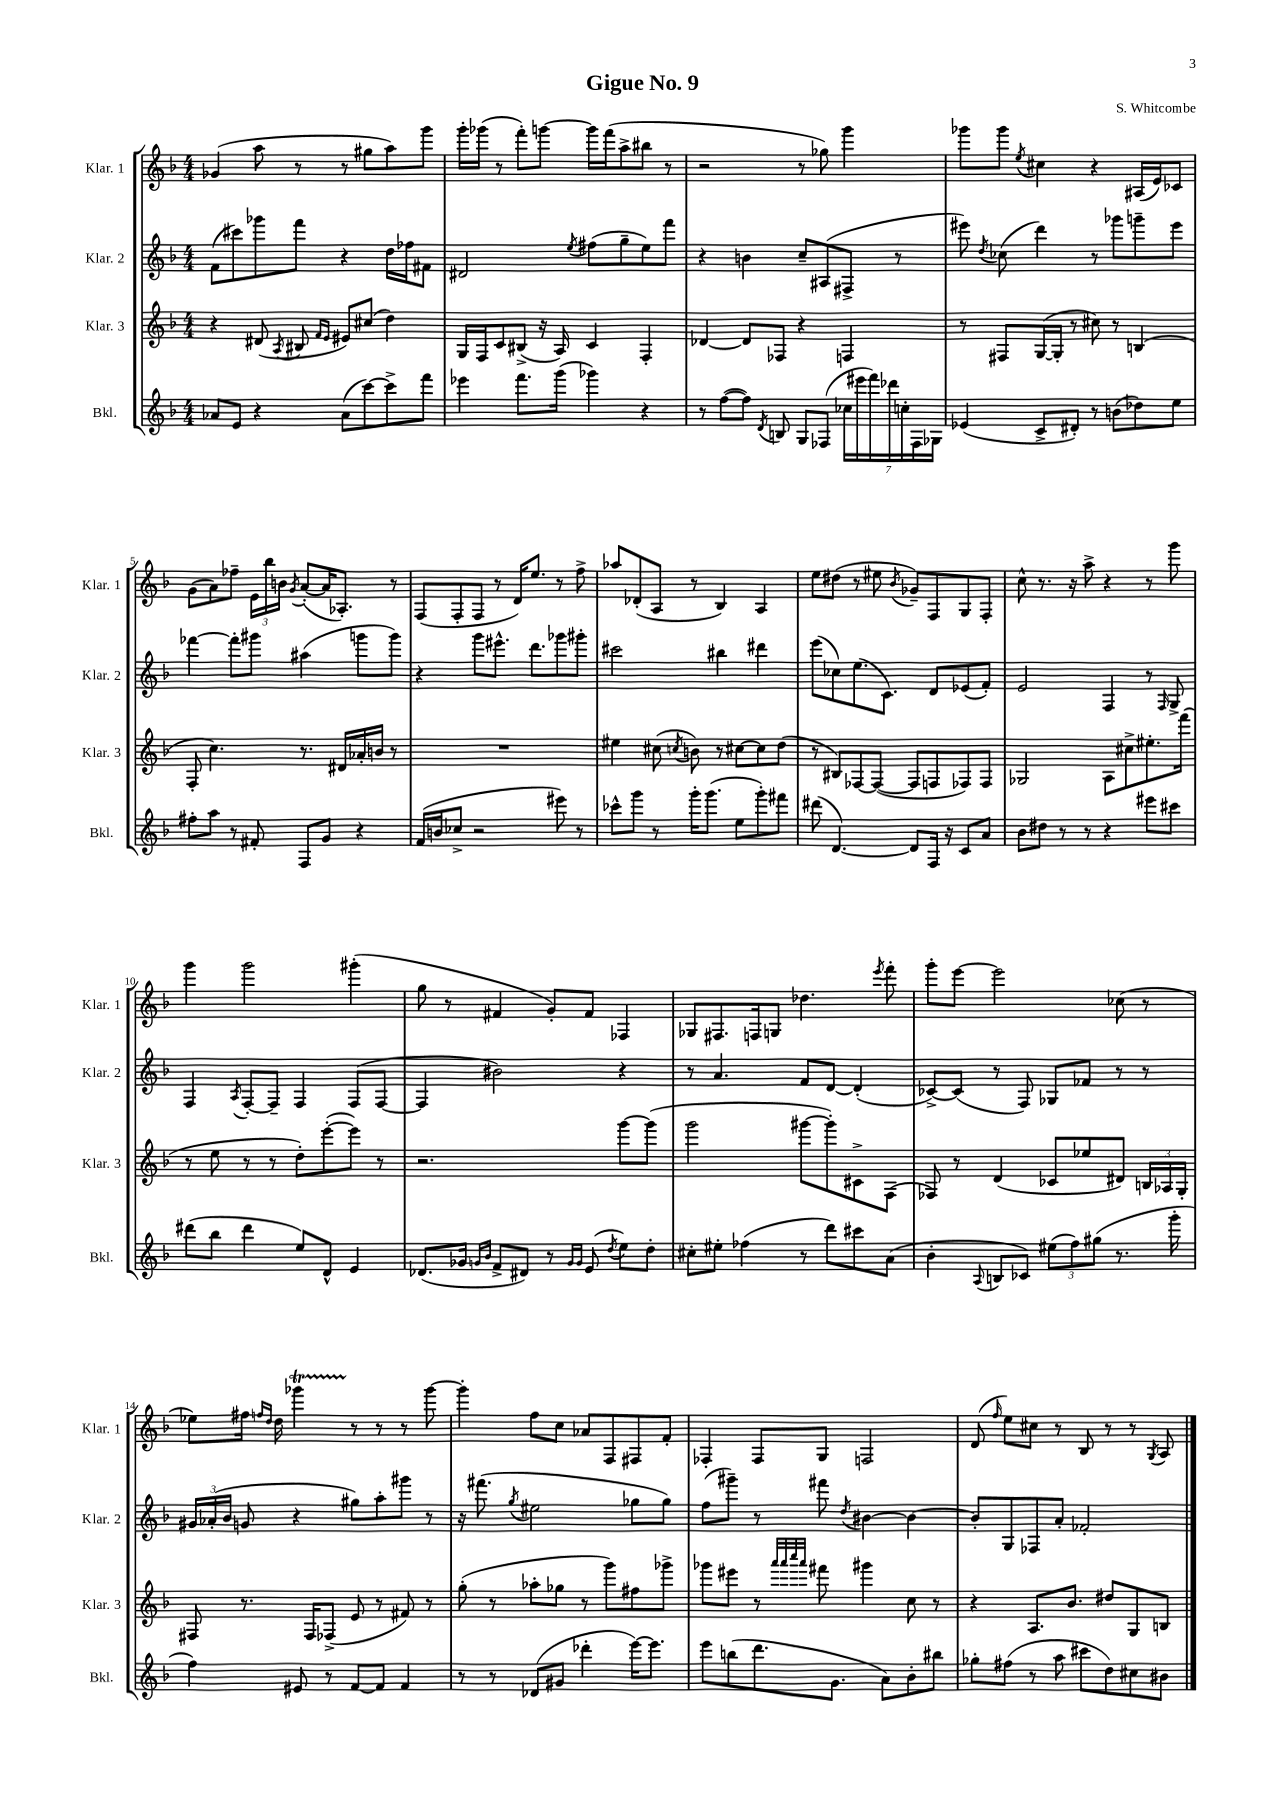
\header { title = "Gigue No. 9" composer = "S. Whitcombe" }
<<
\new StaffGroup <<
\new Staff = "s0" \with { instrumentName = "Klar. 1" shortInstrumentName = "Klar. 1" } {
    \clef treble \key f \major \numericTimeSignature \time 4/4
    \autoBeamOff ges'4( a''8 r8 r8 gis''8[ a''8) g'''8] |
    g'''16[-. ges'''16]( r8 f'''8[-.) g'''8]~ g'''16[ f'''16( a''8-> bis''8] r8 |
    r2 r8 ges''8) g'''4 |
    ges'''8[ ges'''8] \acciaccatura { e''8 } cis''4 r4 ais16[( e'16) ces'8] |
    g'8[( a'8) fes''8]-- \tuplet 3/2 { e'16[ bes''16 b'16] } \acciaccatura { g'8 } a'8[~-.( a'16 aes8.]-.) r8 |
    f8[( f8-. f8] r8 d'16[) e''8.] r8 f''8-> |
    aes''8[ des'8-.( a8] r8 bes4) a4 |
    e''8[ dis''8]( r8 eis''8 \acciaccatura { bes'8 } ges'8[--) f8 g8 f8]-. |
    c''8-^ r8. r16 a''8-> r4 r8 g'''8 |
    g'''4 g'''2 gis'''4-.( |
    g''8 r8 fis'4 g'8[-.) fis'8] fes4 |
    ges8[ fis8. f16 g8] des''4. \acciaccatura { e'''8 } f'''8-. |
    g'''8[-. e'''8]~ e'''2 ces''8( r8 |
    ees''8[) fis''16] \grace { f''16[ d''16] } d''16 ges'''4\startTrillSpan r8\stopTrillSpan r8 r8 ges'''8~ |
    ges'''4-. f''8[ c''8] aes'8[ f8 fis8 f'8]-. |
    fes4-. fes8[ g8] f2 |
    d'8( \grace { f''16 } e''8[) cis''8] r8 bes8 r8 r8 \acciaccatura { g8 } a8 \bar "|." |
}
\new Staff = "s1" \with { instrumentName = "Klar. 2" shortInstrumentName = "Klar. 2" } {
    \clef treble \key f \major \numericTimeSignature \time 4/4
    \autoBeamOff f'8[( cis'''8) ges'''8 f'''8] r4 d''16[ fes''16 fis'8] |
    dis'2 \acciaccatura { e''8 } fis''8[( g''8-- e''8) f'''8] |
    r4 b'4 c''8[-- ais8( fis8]-> r8 |
    eis'''8) \acciaccatura { d''8 } ces''8( d'''4) r8 ges'''8[ g'''8-- eis'''8] |
    fes'''4~ fes'''8[-. gis'''8] ais''4( g'''8[ g'''8]) |
    r4 g'''8[ eis'''8.]-^ d'''8.[ ges'''8 gis'''8]-. |
    cis'''2 bis''4 dis'''4 |
    e'''8[( ces''8) e''8.( c'8.]) d'8[ ees'8( f'8]-.) |
    e'2 f4 r8 \grace { f16 } g8-> |
    f4 \acciaccatura { a8 } f8[~-. f8]-- f4 f8[( f8]~ |
    f4 bis'2) r4 |
    r8 a'4. f'8[ d'8]~ d'4-.( |
    ces'8[~->) ces'8]( r8 f8) ges8[ fes'8] r8 r8 |
    \tuplet 3/2 { gis'16[ aes'16-.( bes'16] } g'8 r4 gis''8[) a''8-. gis'''8] r8 |
    r16 fis'''8.( \acciaccatura { g''8 } eis''2 ges''8[ ges''8]) |
    f''8[( gis'''8]--) r8 fis'''8 \acciaccatura { d''8 } bis'4~ bis'4~ |
    bis'8[-. g8 fes8 a'8]-. fes'2-. \bar "|." |
}
\new Staff = "s2" \with { instrumentName = "Klar. 3" shortInstrumentName = "Klar. 3" } {
    \clef treble \key f \major \numericTimeSignature \time 4/4
    \autoBeamOff r4 dis'8( \acciaccatura { a8 } bis8 \grace { f'16[ e'16] } eis'8[) cis''8]( d''4) |
    g16[ f16 c'8 bis8]->( r16 a16) c'4 f4-. |
    des'4~ des'8[ fes8] r4 f4 |
    r8 fis8[ g16~( g16]-. r8 cis''8) r8 b4( |
    f8-. c''4.) r8. dis'16[ aes'16-. b'16] r8 |
    R1 |
    eis''4 cis''8( \acciaccatura { c''8 } b'8) r8 cis''8[~ cis''8 d''8]( |
    r8 bis8[) fes8~ fes8]~( fes8[ f8 fes8) fes8] |
    ges2 a8[ cis''8-> eis''8.-. f'''16]( |
    r8 e''8 r8 r8 d''8[-.) e'''8~-.( e'''8]) r8 |
    r2. g'''8[~ g'''8]( |
    g'''2 gis'''8[~ gis'''8-.) cis'8-> f8]( |
    fes8) r8 d'4( ces'8[ ees''8 dis'8]) \tuplet 3/2 { b16[ aes16 g16]-. } |
    fis8 r8. fis16[ fes8]->( e'8 r8 fis'8) r8 |
    g''8-.( r8 aes''8[-. ges''8] r8 g'''8[) fis''8 ges'''8]-> |
    ges'''8[ eis'''8] r8 \grace { a'''32[ a'''32 c''''32 a'''32] } fis'''8 gis'''4 c''8 r8 |
    r4 a8.[ bes'8.] dis''8[ g8 b8] \bar "|." |
}
\new Staff = "s3" \with { instrumentName = "Bkl." shortInstrumentName = "Bkl." } {
    \clef treble \key f \major \numericTimeSignature \time 4/4
    \autoBeamOff aes'8[ e'8] r4 aes'8[( c'''8~) c'''8-> f'''8] |
    ees'''4 f'''8.[ g'''16]( ges'''4) r4 |
    r8 f''8[~( f''8]) \acciaccatura { d'8 } b8 g8[ fes8]( \tuplet 7/4 { ces''16[ eis'''16 f'''16) des'''16 c''16-. fes16 ges16] } |
    ees'4( c'8[-> dis'8]-.) r8 b'8[( des''8) e''8] |
    fis''8[-. a''8] r8 fis'8-. f8[ g'8] r4 |
    f'16[( b'16 ces''8]-> r2 eis'''8) r8 |
    ces'''8[-^ g'''8] r8 g'''16[-. g'''8.]( e''8[ g'''8-.) fis'''8] |
    dis'''8( d'4.~) d'8[ f16] r16 c'8[ a'8] |
    bes'8[ dis''8] r8 r8 r4 eis'''8[ cis'''8] |
    dis'''8[( bes''8] dis'''4 e''8[) d'8]-^ e'4 |
    des'8.[( ges'16] \grace { g'16[ bes'16] } f'8[-> dis'8]) r8 \grace { g'16[ g'16] } e'8( \acciaccatura { d''8 } e''8[) d''8]-. |
    cis''8[-. eis''8]-. fes''4( r8 d'''8[) cis'''8 a'8]( |
    bes'4-. \appoggiatura { a8 } b8[ ces'8]) \tuplet 3/2 { eis''8[( f''8) gis''8]( } r8. g'''16-. |
    f''4) eis'8 r8 f'8[~ f'8] f'4 |
    r8 r8 des'8[( gis'8] des'''4-. e'''16[~) e'''8.] |
    e'''8[ b''8( d'''8. g'8.] a'8[) bes'8-. bis''8] |
    ges''8[-. fis''8]( r8 a''8 cis'''8[ d''8) cis''8 bis'8] \bar "|." |
}
>>
>>
